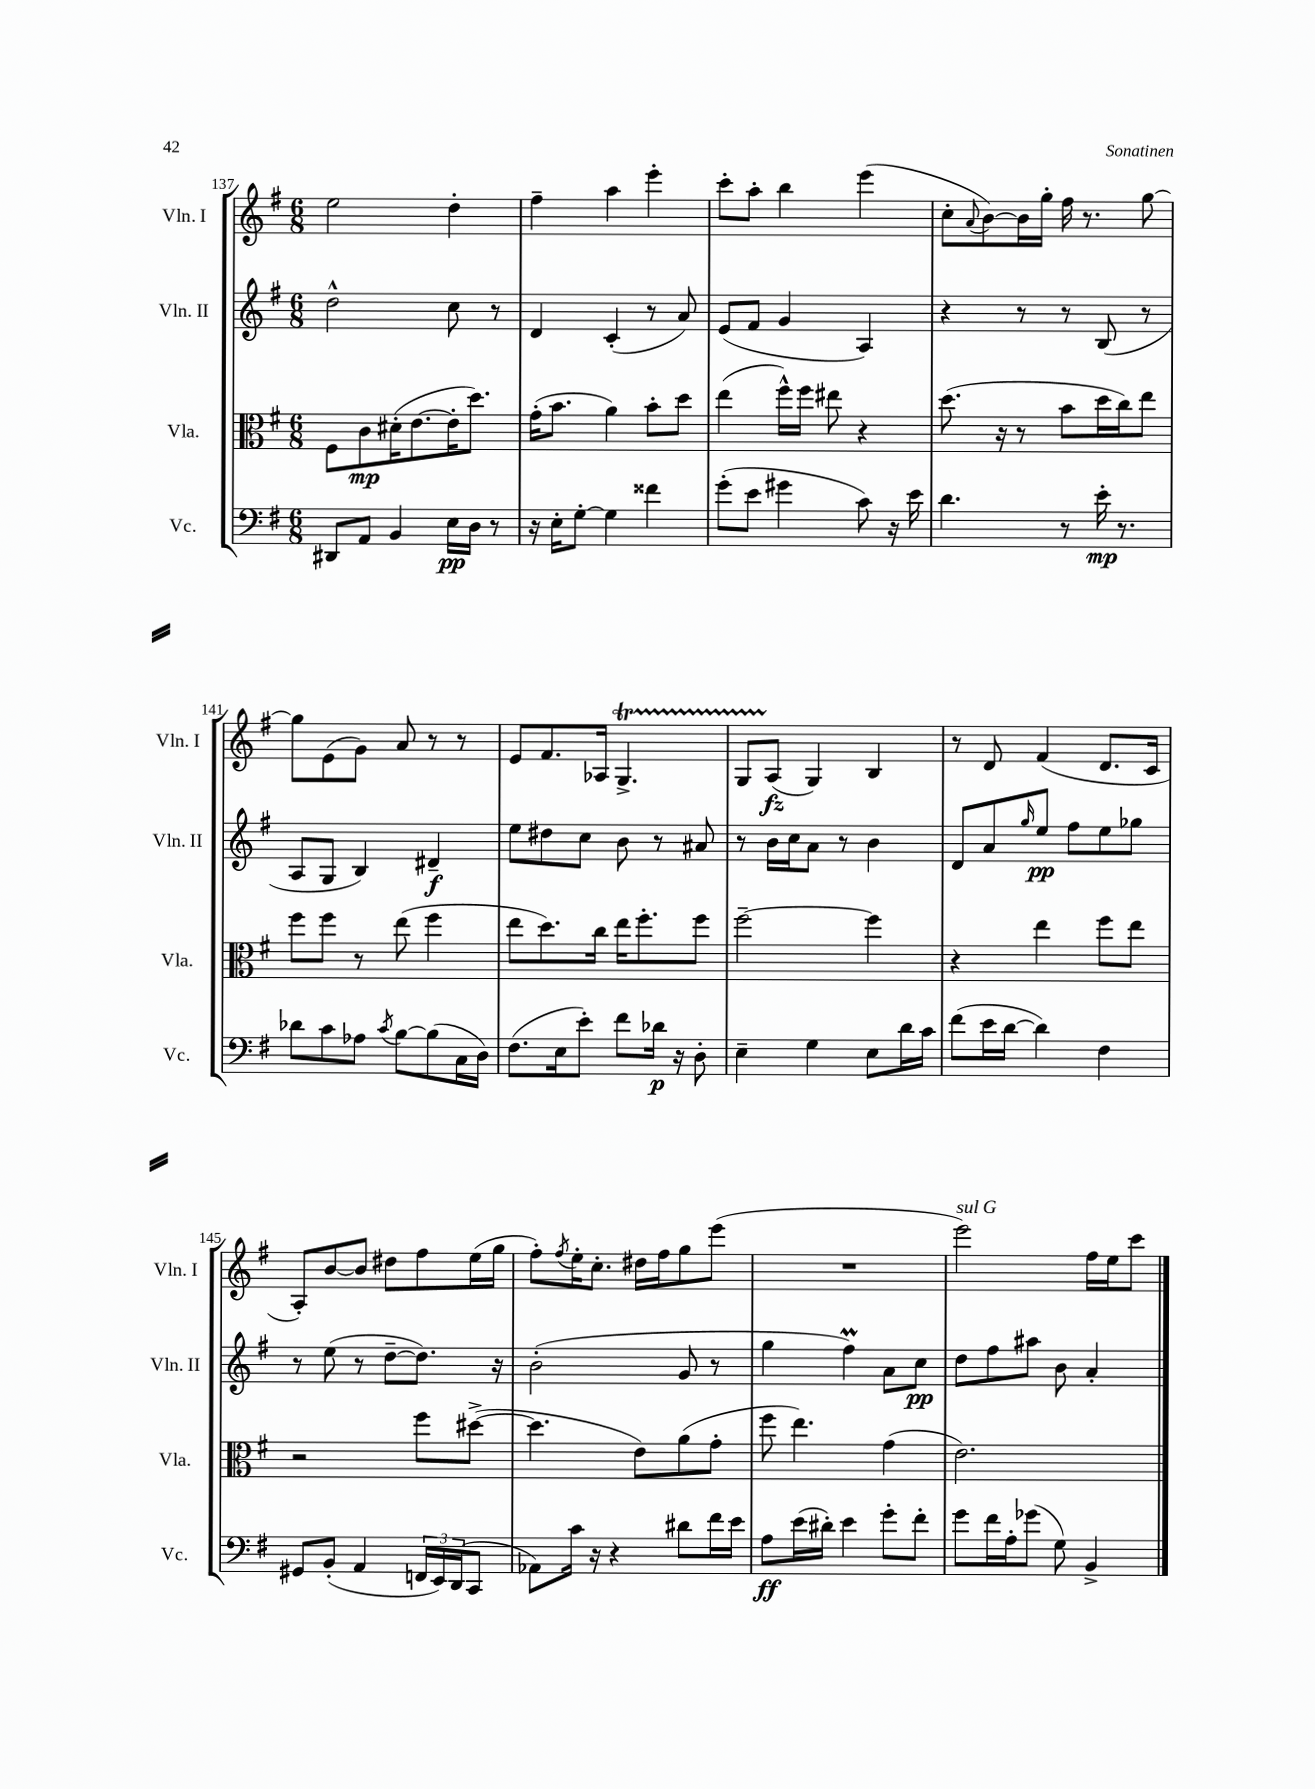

**kern	**kern	**kern	**kern
*staff4	*staff3	*staff2	*staff1
*clefF4	*clefC3	*clefG2	*clefG2
*k[f#]	*k[f#]	*k[f#]	*k[f#]
*M6/8	*M6/8	*M6/8	*M6/8
8DD#	8F#	2dd^^	2ee
8AA	8c	.	.
4BB	(16d#'	.	.
.	[8.e	.	.
16E	16e']	8cc	4dd'
16D	8.dd)	.	.
8r	.	8r	.
=	=	=	=
16r	(16g'	4d	4ff#~
16E'	8.b	.	.
[8G'	.	.	.
4G]	4a)	(4c'	4aa
4f##	8b'	8r	4eee'
.	8dd	8a)	.
=	=	=	=
(8g'	(4ee	(8e	8ccc'
8e	.	8f#	8aa'
4g#	16ff#^^)	4g	4bb
.	16ff#	.	.
.	8ee#	.	.
8c)	4r	4A)	(4eee
16r	.	.	.
16e	.	.	.
=	=	=	=
4.d	(8.dd	4r	8cc'
.	.	.	8qqa
.	.	.	[8b)
.	16r	.	.
.	8r	8r	16b]
.	.	.	16gg'
8r	8b	8r	16ff#
.	.	.	8.r
16e'	16dd	(8B	.
8.r	16cc)	.	.
.	8ee	8r	[8gg
=	=	=	=
8d-	8ff#	8A	8gg]
8c	8ff#	8G	(8e
8A-	8r	4B)	8g)
8qc	.	.	.
[8B	(8ee	.	8a
(8B]	4ff#	4d#~	8r
16C	.	.	8r
16D)	.	.	.
=	=	=	=
(8.F#	8ee	8ee	8e
.	8.dd)	8dd#	8.f#
16E	.	.	.
8e')	.	8cc	.
.	16cc	.	16A-
8f#	16ee	8b	4.G^
.	8.ff#'	.	.
16d-	.	8r	.
16r	.	.	.
8D'	8ff#	8a#	.
=	=	=	=
4E~	[2ff#~	8r	8G
.	.	16b	(8A
.	.	16cc	.
4G	.	8a	4G)
.	.	8r	.
8E	4ff#]	4b	4B
16d	.	.	.
16c	.	.	.
=	=	=	=
(8f#	4r	8d	8r
16e	.	8a	8d
[16d	.	.	.
.	.	16qqgg	.
4d])	4ee	8ee	(4f#
.	.	8ff#	.
4F#	8ff#	8ee	8.d
.	8ee	8gg-	.
.	.	.	16c
=	=	=	=
8GG#	2r	8r	8A')
(8BB'	.	(8ee	[8b
4AA	.	8r	8b]
.	.	[8dd~	8dd#
24FF	8ff#	8.dd])	8ff#
24EE)	.	.	.
(24DD	.	.	.
8CC	([8dd#^	.	(16ee
.	.	16r	16gg
=	=	=	=
8AA-)	4.dd#]	(2b'	8ff#')
.	.	.	8qff#
16c	.	.	16ee'
16r	.	.	8.cc'
4r	.	.	.
.	8e)	.	16dd#
.	.	.	16ff#
8d#	(8a	8g	8gg
16f#	8g'	8r	(8eee
16e	.	.	.
=	=	=	=
8A	8ff#	4gg	2.r
(16e	4.ee)	.	.
16d#')	.	.	.
4e	.	4ff#)	.
8g'	(4g	8a	.
8f#'	.	8cc	.
=	=	=	=
8g	2.e)	8dd	2eee)
16f#	.	8ff#	.
16A'	.	.	.
(8g-	.	8aa#	.
8G)	.	8b	.
4BB^	.	4a'	16ff#
.	.	.	16ee
.	.	.	8ccc
==	==	==	==
*-	*-	*-	*-
